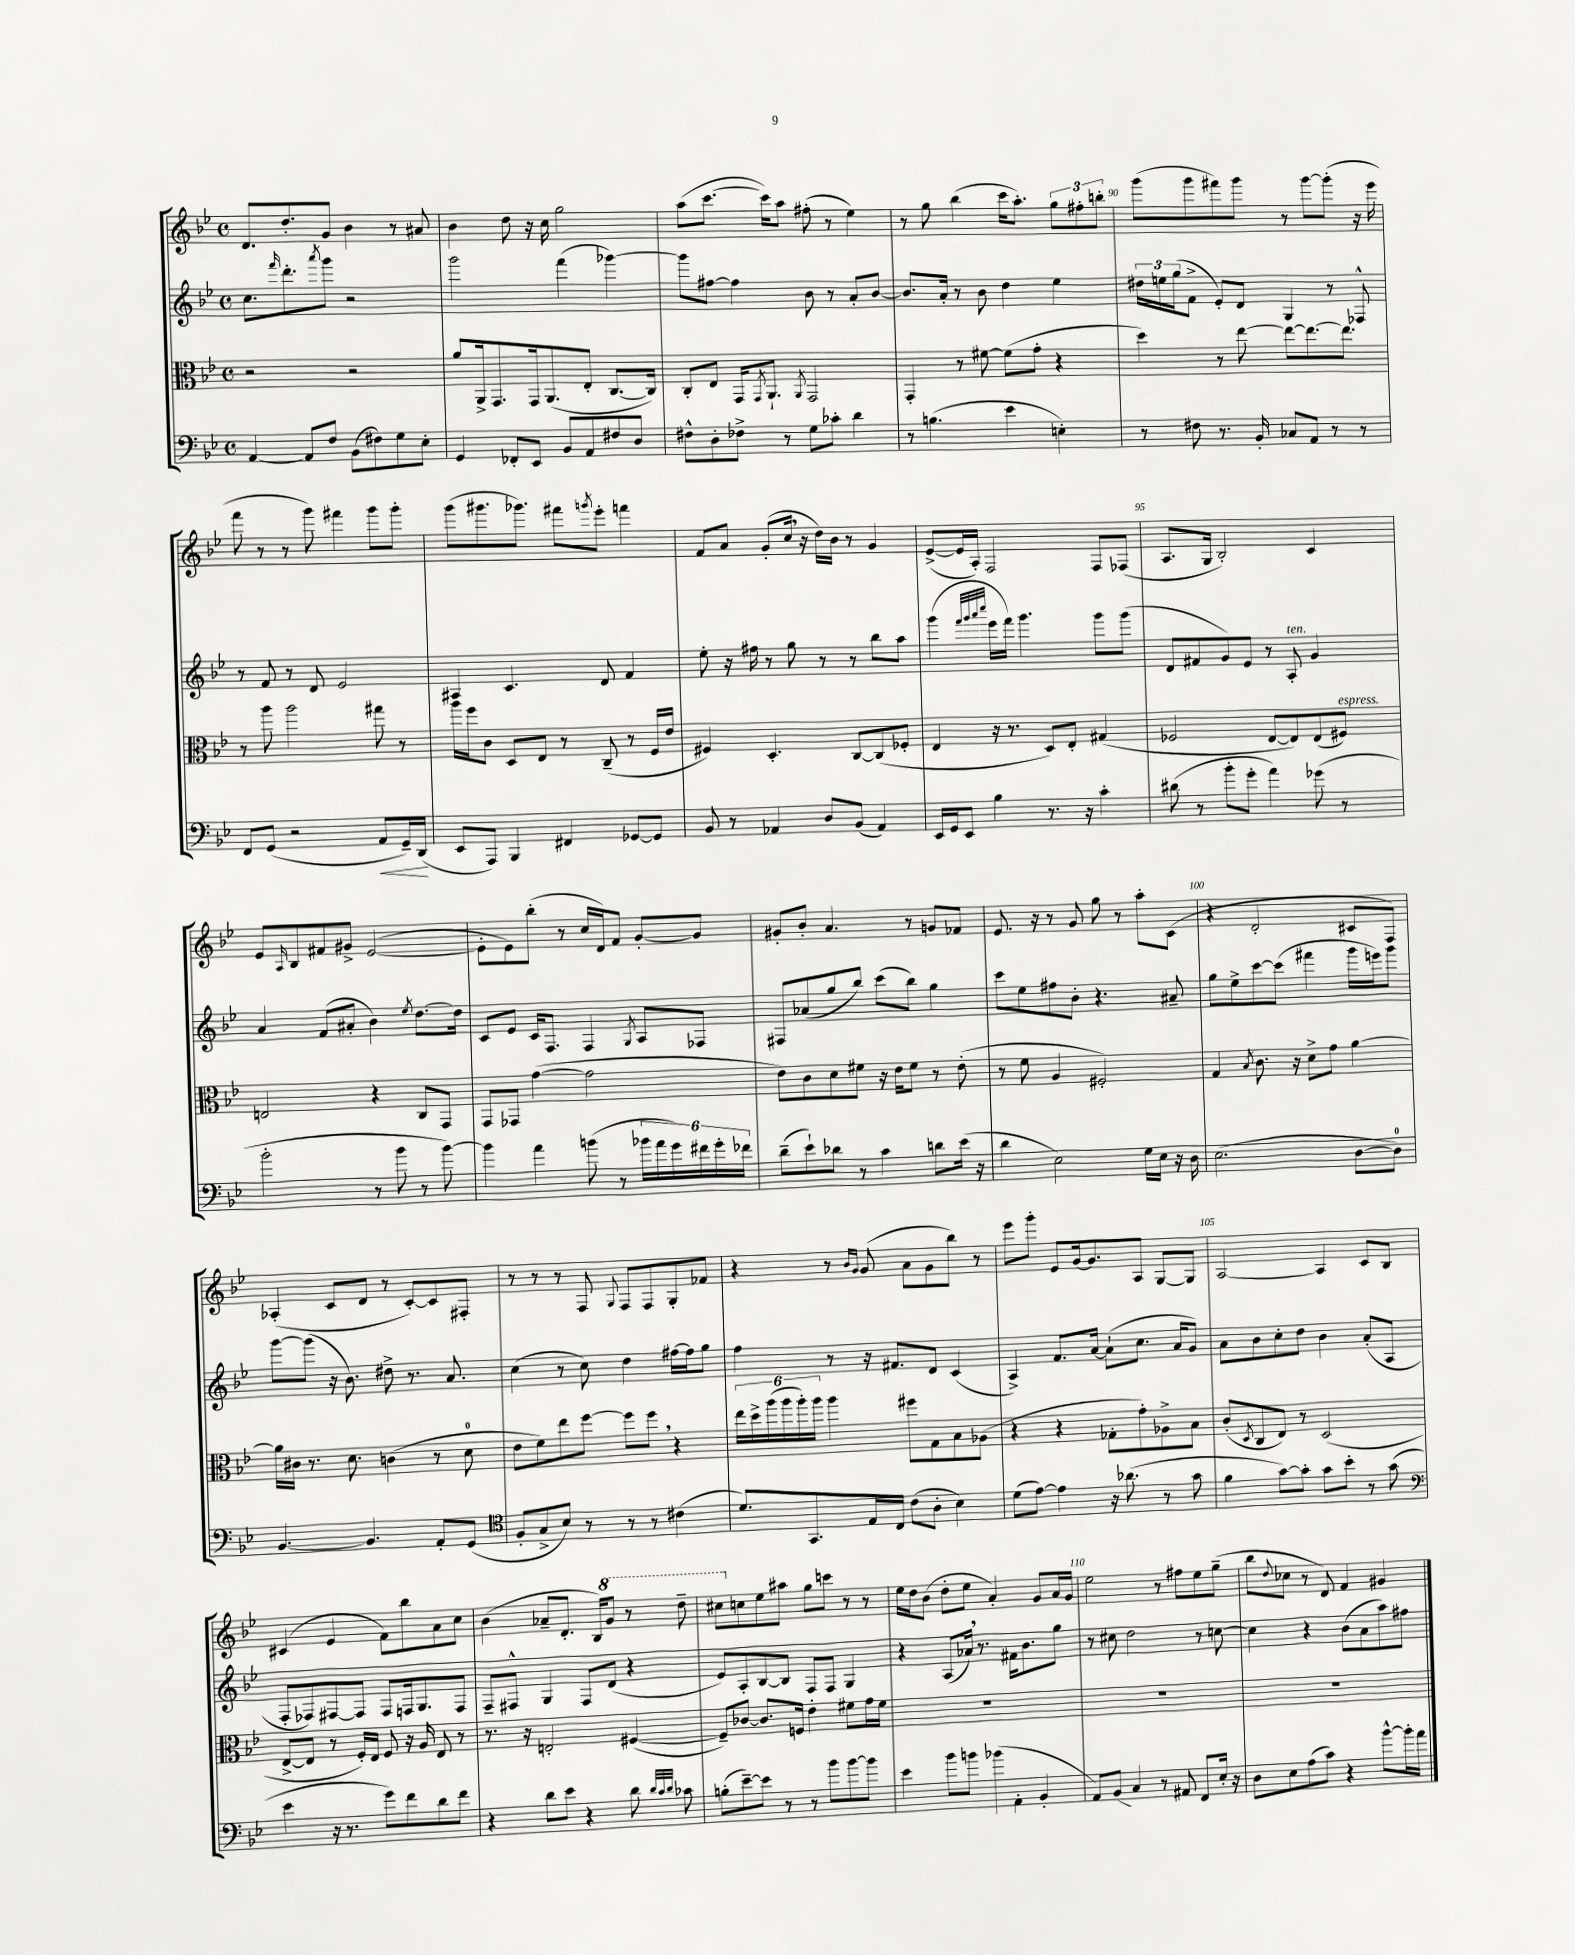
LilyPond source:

<<
\new StaffGroup <<
\new Staff = "s0" {
    \clef treble \key bes \major \defaultTimeSignature \time 4/4
    d'8. d''8.-. g'8 bes'4 r8 ais'8 |
    bes'4 d''8 r16 c''16 g''2 |
    a''8( c'''8.~ c'''16) a''8 fis''8-.( r8 ees''4) |
    r8 g''8 bes''4( c'''16 a''8.-.) \tuplet 3/2 { g''8 fis''8-. b''8-. } |
    g'''8( g'''8 fis'''8) g'''8 r8 g'''8~ g'''8-.( r16 ees'''16 |
    f'''8 r8 r8 g'''8) fis'''4 g'''8 g'''8-. |
    g'''8( gis'''8. ges'''8.) fis'''8 \acciaccatura { g'''8 } ees'''8-. f'''4 |
    f'8 a'8 g'8-.( c''16 \breathe r16 d''16) bes'16 r8 g'4 |
    ees'8~->( ees'16 a16-.) f2 f8 fes8( |
    a8. g16 bes2-.) c'4 |
    ees'8 \grace { a16 } bes8 fis'8 gis'8-> ees'2~( |
    ees'8-. ees'8) bes''8-.( r8 c''16 d'16) f'8 g'8~-. g'8 |
    gis'8-. bes'8-. a'4. r8 g'8 fes'8 |
    ees'8. r16 r8 g'8 g''8 r8 a''8-. c'8( |
    r4 d'2-. cis'8 f8) |
    aes4-.( c'8 d'8 r8 c'8~-.) c'8 fis8-. |
    r8 r8 r8 f8 \appoggiatura { g8 } f8 f8 g8-. fes'8 |
    r4 r8 \grace { bes'16 g'16 } g'8( a'8 g'8 bes''8) r8 |
    ees'''8 g'''8-. ees'8 g'16~ g'8. a8 g8~ g8 |
    a2~ a4 c'8 bes8 |
    cis'4( ees'4 f'8) bes''8 a'8 c''8 |
    bes'4( aes'8-- d'8.-. bes16) \ottava #1 g''8 r8 d'''8-- |
    cis'''8 \ottava #0 c''!8 ees''8 ais''8 g''8 c'''8 r8 r8 |
    ees''16 d''16 bes'8( d''8-. ees''8 a'4-.) g'8 a'16 g'16 |
    ees''2 r8 fis''8 ees''8 g''8--( |
    bes''8 \appoggiatura { d''8 } ces''8 r8 d'8) f'4 gis'4 \bar "|." |
}
\new Staff = "s1" {
    \clef treble \key bes \major \defaultTimeSignature \time 4/4
    c''8. \grace { f'''16 } d'''8.-. \acciaccatura { a'''8 } g'''8 r2 |
    g'''2 f'''4( ges'''4~) |
    ges'''8 fis''8~ fis''4 bes'8 r8 a'8-. bes'8~ |
    bes'8. a'16-. r8 bes'8 d''4 ees''4 |
    \tuplet 3/2 { dis''16 e''16 g''16( } f'8-> ees'8-.) d'8 g4 r8 fes8-^ |
    r8 f'8 r8 d'8 ees'2 |
    ais4 c'4. d'8 f'4 |
    ees''8-. r16 fis''16 r8 g''8 r8 r8 bes''8 a''8 |
    g'''4( \grace { f'''32 g'''32 a'''32 c''''32 } ees'''16 f'''16) g'''4. g'''8 g'''8( |
    d'8 fis'8 g'8) ees'8 r8 a8-.^\markup { \italic "ten." } g'4 |
    a'4 f'8( ais'8-. bes'4) \acciaccatura { ees''8 } d''8.~ d''16 |
    c'8 ees'8 c'16 f8. f4 \acciaccatura { g8 } a8 fes8 |
    fis8 aes'8( g''8 bes''8) c'''8( bes''8) g''4 |
    c'''8 ees''8 fis''8 bes'8-. r4. ais'8-- |
    g''8 ees''8-> c'''8~ c'''8( fis'''4 g'''16 e'''16) g'''8 |
    g'''8~ g'''8( r16 bes'8.) dis''8-> r8. a'8. |
    c''4( r8 c''8) d''4 fis''16~ fis''16 g''8 |
    f''4 r8 r16 fis'8. d'8 c'4( |
    a4->) f'8. a'16~ a'8-!( c''8. a'16 g'8) |
    a'8 bes'8 c''8-. d''8 bes'4 a'8-.( a8 |
    f8-. fes8) fis8~ fis8 fis8 f16 g8. f8 |
    f8-- fis8-^ g4 fis8 d'8( r4 |
    ees'8) a8-. bes8~ bes8 f8 f8 g4 |
    r4 a8( aes'16) \breathe r8. fis'16 bes'8. g''8 |
    r8 cis''8 d''2 r8 c''8~ |
    c''4 r4 bes'8( a'8 a''8) fis''8 \bar "|." |
}
\new Staff = "s2" {
    \clef alto \key bes \major \defaultTimeSignature \time 4/4
    r2 r2 |
    a'8 a,16-> g,8. g,16 a,8.( ees8-. c8.~ c16) |
    c8-. ees8 g,16 \acciaccatura { g,8 } a,8.-! \acciaccatura { a,8 } g,2 |
    g,4-. r8 fis'8~ fis'8( g'8-. r4 |
    d''4) r8 ees''8~ ees''8~ ees''8.~ ees''8. |
    r8 a''8 a''2 gis''8 r8 |
    a''16 f''16 c'8 d8 ees8 r8 c8--( r8 f16 ees'16 |
    fis4) d4.-. c8~ c8( fes8-. |
    ees4 r16 r8. d8) ees8-. gis4( |
    fes2 ees8~ ees8) ees8( fis8^\markup { \italic "espress." }) |
    e2 r4 c8 g,8 |
    g,8 ges,8 g'4~( g'2 |
    ees'8) c'8 d'8 fis'8 r16 ees'16 fis'8 r8 ees'8-.( |
    r8 f'8 a4 fis2-.) |
    g4 \acciaccatura { bes8 } c'8. r16 d'8-> g'8 a'4~ |
    a'16 cis'16 r8. d'8. c'4( r8 d'8-0 |
    ees'8 f'8) ees''8 f''8~ f''8 f''8 \breathe r4 |
    \tuplet 6/4 { ees''16 d''16-> a''16( a''16 a''16-.) a''16 } a''4 fis''8 g8 bes8 aes8( |
    r4 r4 ges8-. g'8-.) aes8-> bes8 |
    c'8-.( \acciaccatura { d8 } c8 ees8) r8 d2( |
    ees8~-> ees8 r8 f16-.) ees16 f8 r16 a16 ees8 r8 |
    r8. r16 e2-. fis4~( |
    fis8--) ces'8~ ces'8. f16 ees'4-. fis'8 g'16 fis'16 |
    R1 |
    R1 |
    R1 \bar "|." |
}
\new Staff = "s3" {
    \clef bass \key bes \major \defaultTimeSignature \time 4/4
    a,4~ a,8 f8 bes,8( fis8) g8 ees8-. |
    g,4 fes,8-. ees,8 bes,8 a,8 fis8 d8 |
    fis8-^ d8-. fes8-> r8 g8 ces'8-. d'4 |
    r8 b4.( ees'4 e4-.) |
    r8 fis8 r8. bes,16-. ces8 a,8 r8 r8 |
    f,8 g,8( r2 a,8\< g,16--) d,16\!( |
    ees,8 a,,8) bes,,4 fis,4 ges,8~ ges,8 |
    bes,8 r8 aes,4 d8 bes,8( aes,4) |
    ees,16 g,16 ees,8 bes4 r8. r16 c'4-. |
    dis'8( r8 bes'8-. g'8-. a'4) ges'8( r8 |
    bes'2-. r8 bes'8 r8 bes'8~) |
    bes'4 a'4 b'8( r8 \tuplet 6/4 { bes'16 a'16 g'16) fis'16 g'16-. fes'16 } |
    d'8--( ees'8-!) des'8 r8 c'4 d'8 ees'16( r16 |
    d'4 ees2) g16 ees16 r16 d16 |
    ees2.( d8~ d8-0) |
    bes,4.~ bes,4. a,8-. g,8( |
    \clef tenor f8-. g8-> bes8) r8 r8 r8 cis'4( |
    d'8.) g,8. ees16 c16 c'8( a8-. bes4) |
    d'8( ees'8~) ees'4 r16 aes'8.( r8 g'8 |
    f'4 g'8~) g'8-. g'8 bes'8-. r8 g'8( |
    \clef bass ees'4 r16 r8. g'8) f'8 d'8 f'8 |
    r4 d'8 ees'8 r4 d'8 \grace { d'32 c'32 d'32 } ces'8 |
    b8-.( ees'8~--) ees'8 r8 r8 bes'8 bes'8~ bes'8 |
    ees'4 bes'8 b'8 bes'8( a,8-. bes,4-. |
    a,8) bes,8( c4 r8 ais,8 f,8-.) ees16-. r16 |
    d8 ees8 a8( c'8) r4 bes'8~-^ bes'16-. a'16 \bar "|." |
}
>>
>>
\layout { \context { \Score currentBarNumber = #86 \override BarNumber.break-visibility = ##(#f #t #t) barNumberVisibility = #(every-nth-bar-number-visible 5) } }
